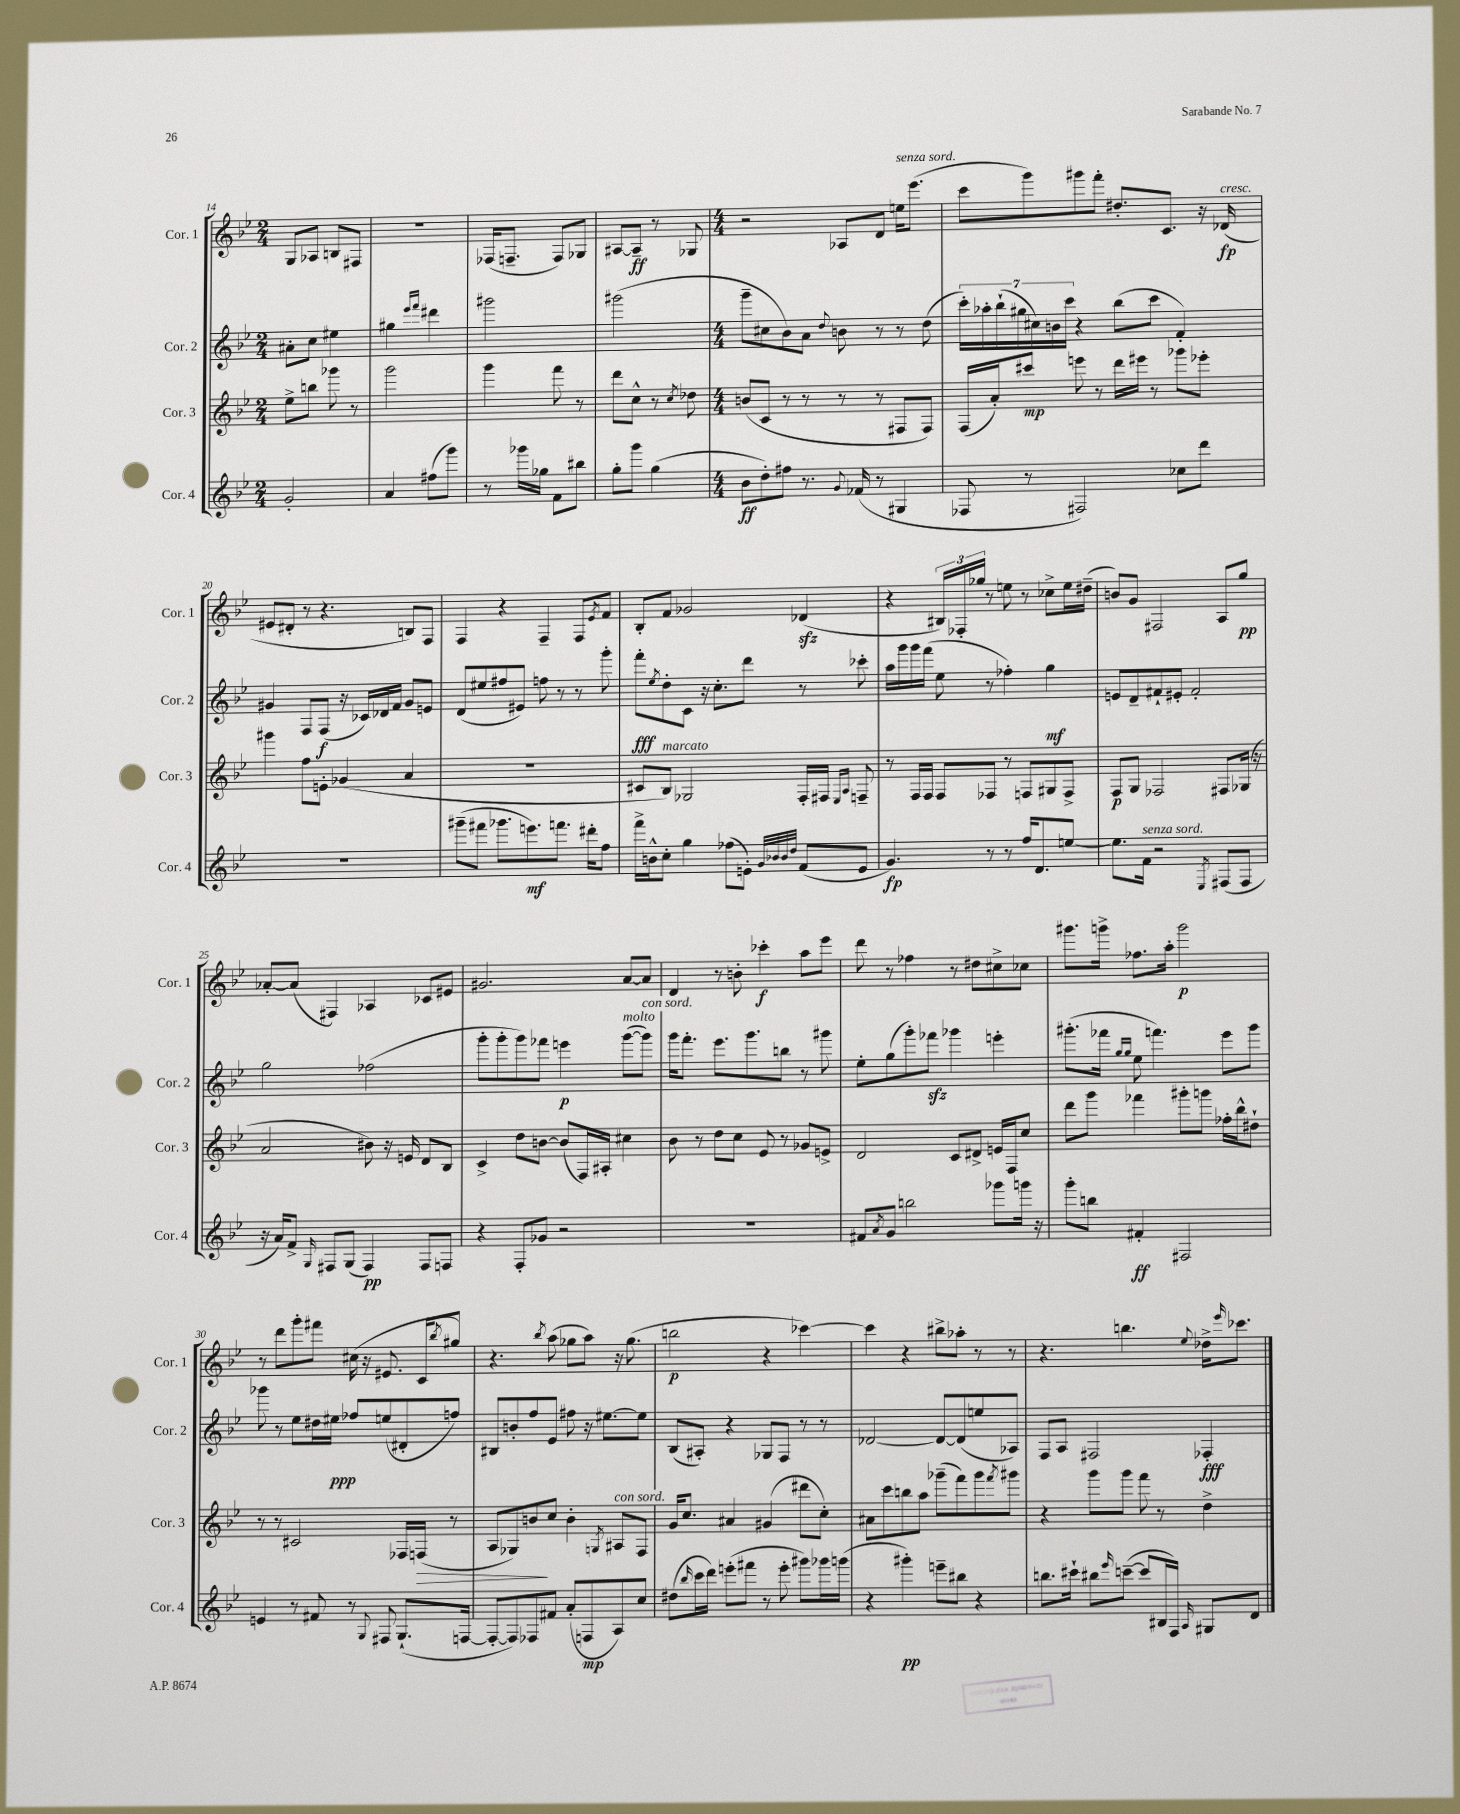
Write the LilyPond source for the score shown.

<<
\new StaffGroup <<
\new Staff = "s0" \with { instrumentName = "Cor. 1" shortInstrumentName = "Cor. 1" } {
    \clef treble \key bes \major \numericTimeSignature \time 2/4
    g8 aes8 b8 fis8 |
    R2 |
    fes16( f8.-- f8) ges8 |
    ais8~ ais8--\ff r8 ges8 |
    \numericTimeSignature \time 4/4 r2 aes8 d'8 e''16^\markup { \italic "senza sord." } ees'''8.( |
    c'''8 g'''8) gis'''8 f'''8-. dis''8.-. c'8. r16 des'16\fp^\markup { \italic "cresc." }( |
    eis'8 dis'8-. r8 r4. b8) f8 |
    f4 r4 f4-- f8 \acciaccatura { ees'8 } f'8 |
    bes8-. f'8 ges'2 des'4\sfz( |
    r4 \tuplet 3/2 { bis16) fes16-. ges''16 } r8 e''8 r8 ces''8-> e''16 dis''16--( |
    b'8) g'8 fis2 a8 g''8\pp |
    aes'8~-. aes'8( fis4) aes4 ces'8 eis'8 |
    gis'2. a'8~ a'8 |
    d'4 r8 b'8-. ces'''4-.\f a''8 ees'''8 |
    d'''8 r8 fes''4 r8 dis''8 cis''8-> ces''8 |
    gis'''8. g'''16-> fes''8. a''16-. g'''2\p |
    r8 d'''8 g'''8-. fis'''8 cis''16( r16 eis'8. c'16 \acciaccatura { bes''8 } gis''8) |
    r4. \acciaccatura { bes''8 } a''8( ges''8 a''8) r16 ges''8.( |
    b''2\p r4 ces'''4~) |
    ces'''4 r4 bis''8-> aes''8-. r8 r8 |
    r4. b''4. \appoggiatura { ees''8 } des''16-> \grace { ees'''16 } ces'''8. \bar "|." |
}
\new Staff = "s1" \with { instrumentName = "Cor. 2" shortInstrumentName = "Cor. 2" } {
    \clef treble \key bes \major \numericTimeSignature \time 2/4
    ais'8-. c''8 eis''4 |
    gis''4 \grace { ees'''16 f'''16 } dis'''4 |
    gis'''2 |
    gis'''2( |
    \numericTimeSignature \time 4/4 g'''8-- cis''8 bes'8) a'8 \appoggiatura { d''8 } b'8 r8 r8 d''8( |
    \tuplet 7/4 { c'''16-.) aes''16-. bes''16-!( gis''16 cis''16) b'16 c'''16 } r4 bes''8( c'''8 f'4-.) |
    gis'4 f8 f8\f( r16 ces'16) des'16 f'16 gis'8 e'8 |
    d'8( eis''8 fis''8 eis'8) f''8 r8 r8 g'''8-. |
    f'''8-.\fff \acciaccatura { ees''8 } d''8-. c'8 r16 c''8.-. d'''8 r8 ces'''8-. |
    a''16 g'''16 g'''16 f'''16( ees''8 r8 fes''4-.) g''4\mf |
    e'8 d'8-- fis'8-! eis'8-. fis'2-. |
    g''2 fes''2( |
    g'''8-. g'''8-. g'''8) fes'''8 e'''4\p g'''8~^\markup { \italic "molto" }( g'''8^\markup { \italic "con sord." }) |
    g'''16 f'''8.-. ees'''8. g'''8. b''8 r8 gis'''8 |
    ees''8-. g''8( g'''8-.) fes'''8\sfz ges'''4 e'''4-. |
    gis'''8.-.( fes'''16 \grace { g''16 g''16 } ees''8 f'''4.) ees'''8 gis'''8 |
    ges'''8 r8 ees''8 dis''16 eis''16\ppp fes''8 e''8( dis'8-. f''8) |
    bis8 b'8-. f''8 ees'8 fis''8 r16 eis''8.~ eis''8 |
    bes8( ais8-.) r4 ges8 f8 r8 r8 |
    des'2~ des'8~ des'8( e''8 aes8) |
    f8 a8 fis2 fes4-.\fff \bar "|." |
}
\new Staff = "s2" \with { instrumentName = "Cor. 3" shortInstrumentName = "Cor. 3" } {
    \clef treble \key bes \major \numericTimeSignature \time 2/4
    ees''8-> b''8 ges'''8 r8 |
    g'''2 |
    g'''4 f'''8 r8 |
    d'''8 c''8-^ r8 \acciaccatura { c''8 } des''8 |
    \numericTimeSignature \time 4/4 b'8( c'8 r8 r8 r8 r8 fis8 fis8) |
    f16( a'16-.) cis'''8\mp e'''8 r8 d'''16 eis'''16 r8 ges'''8 ees'''8-. |
    gis'''4 f''8 e'8-. ges'4( a'4 |
    R1 |
    cis'8 bes8^\markup { \italic "marcato" }) ges2 f16-. fis16 \grace { ees16 a16 } f8-- |
    r8 f16 f16 f8 fes8 r8 f8 gis8 f8-> |
    f8\p g8 fes2 fis8 ges16( r16 |
    a'2 bis'8) r16 e'16 d'8 bes8 |
    c'4-> d''8 b'8~ b'8( f16) ais16-. cis''4 |
    bes'8 r8 d''8 c''8 ees'8 r8 ges'8 e'8-> |
    d'2 c'8 dis'8-> e'16 f16 c''8 |
    d'''8 g'''8 fes'''4 gis'''8-. g'''8 fes''16-. bes''16-^ dis''8-! |
    r8 r8 cis'2 fes16 f16\>( r8 |
    a8 ges8) b'8\! c''8 b'4-. \acciaccatura { g8 } ais8^\markup { \italic "con sord." } f8 |
    g'16 c''8. ais'4 gis'4( dis'''8 c''8-.) |
    ais'8 c'''8 b''8 a''8 ges'''8--( f'''8) ges'''8 \acciaccatura { f'''8 } gis'''8 |
    r4 g'''8 g'''8 f'''8 r8 d''4-> \bar "|." |
}
\new Staff = "s3" \with { instrumentName = "Cor. 4" shortInstrumentName = "Cor. 4" } {
    \clef treble \key bes \major \numericTimeSignature \time 2/4
    g'2-. |
    a'4 fis''8( g'''8) |
    r8 ges'''16 ges''16 f'8 bis''8 |
    g''8-. g'''8 g''4( |
    \numericTimeSignature \time 4/4 bes'8\ff d''8-.) fis''8 r8. \appoggiatura { g'8 } fes'16( r8 gis4 |
    fes8 r8 fis2) ces''8 d'''8 |
    R1 |
    gis'''8--( fis'''8 ges'''8. e'''8.\mf) f'''8. dis'''16-. f''8 |
    f'''16-> b'16-^ c''8-. g''4 fes''8( e'8-.) \grace { g'32 bes'32 bes'32 d''32 } f'8( e'8 |
    g'4.\fp) r8 r8 f''16 d'8. e''8~ |
    e''8. f'16^\markup { \italic "senza sord." } r2 \acciaccatura { ees8 } fis8( fis8 |
    r16 a'16) f'8-> \grace { g16 } fis8 g8( fis4\pp) fis8 f8 |
    r4 f8-. ges'8 r2 |
    R1 |
    fis'8 \acciaccatura { a'8 } g'8 b''2 ges'''8 g'''16 r16 |
    g'''8-. b''8 fis'4-.\ff fis2 |
    e'4 r8 fis'8 r8 \appoggiatura { g8 } fis8 g8.-!( f16~ |
    f8~-. f8) fes8 fis'8 a'8-.( f8\mp a8) c''8 |
    dis''8( \grace { bes''16 } c'''16 d'''16) e'''8-.( fis'''8 r8 e'''8-. gis'''8) ges'''16 g'''16( |
    r4 gis'''4-.\pp) e'''8-- bis''8 r4 |
    b''8. cis'''16-! bis''8 \grace { ees'''16 } c'''8~--( c'''8 bis16 f16) \grace { a16 } gis8 d'8 \bar "|." |
}
>>
>>
\layout { \context { \Score currentBarNumber = #14 } }
